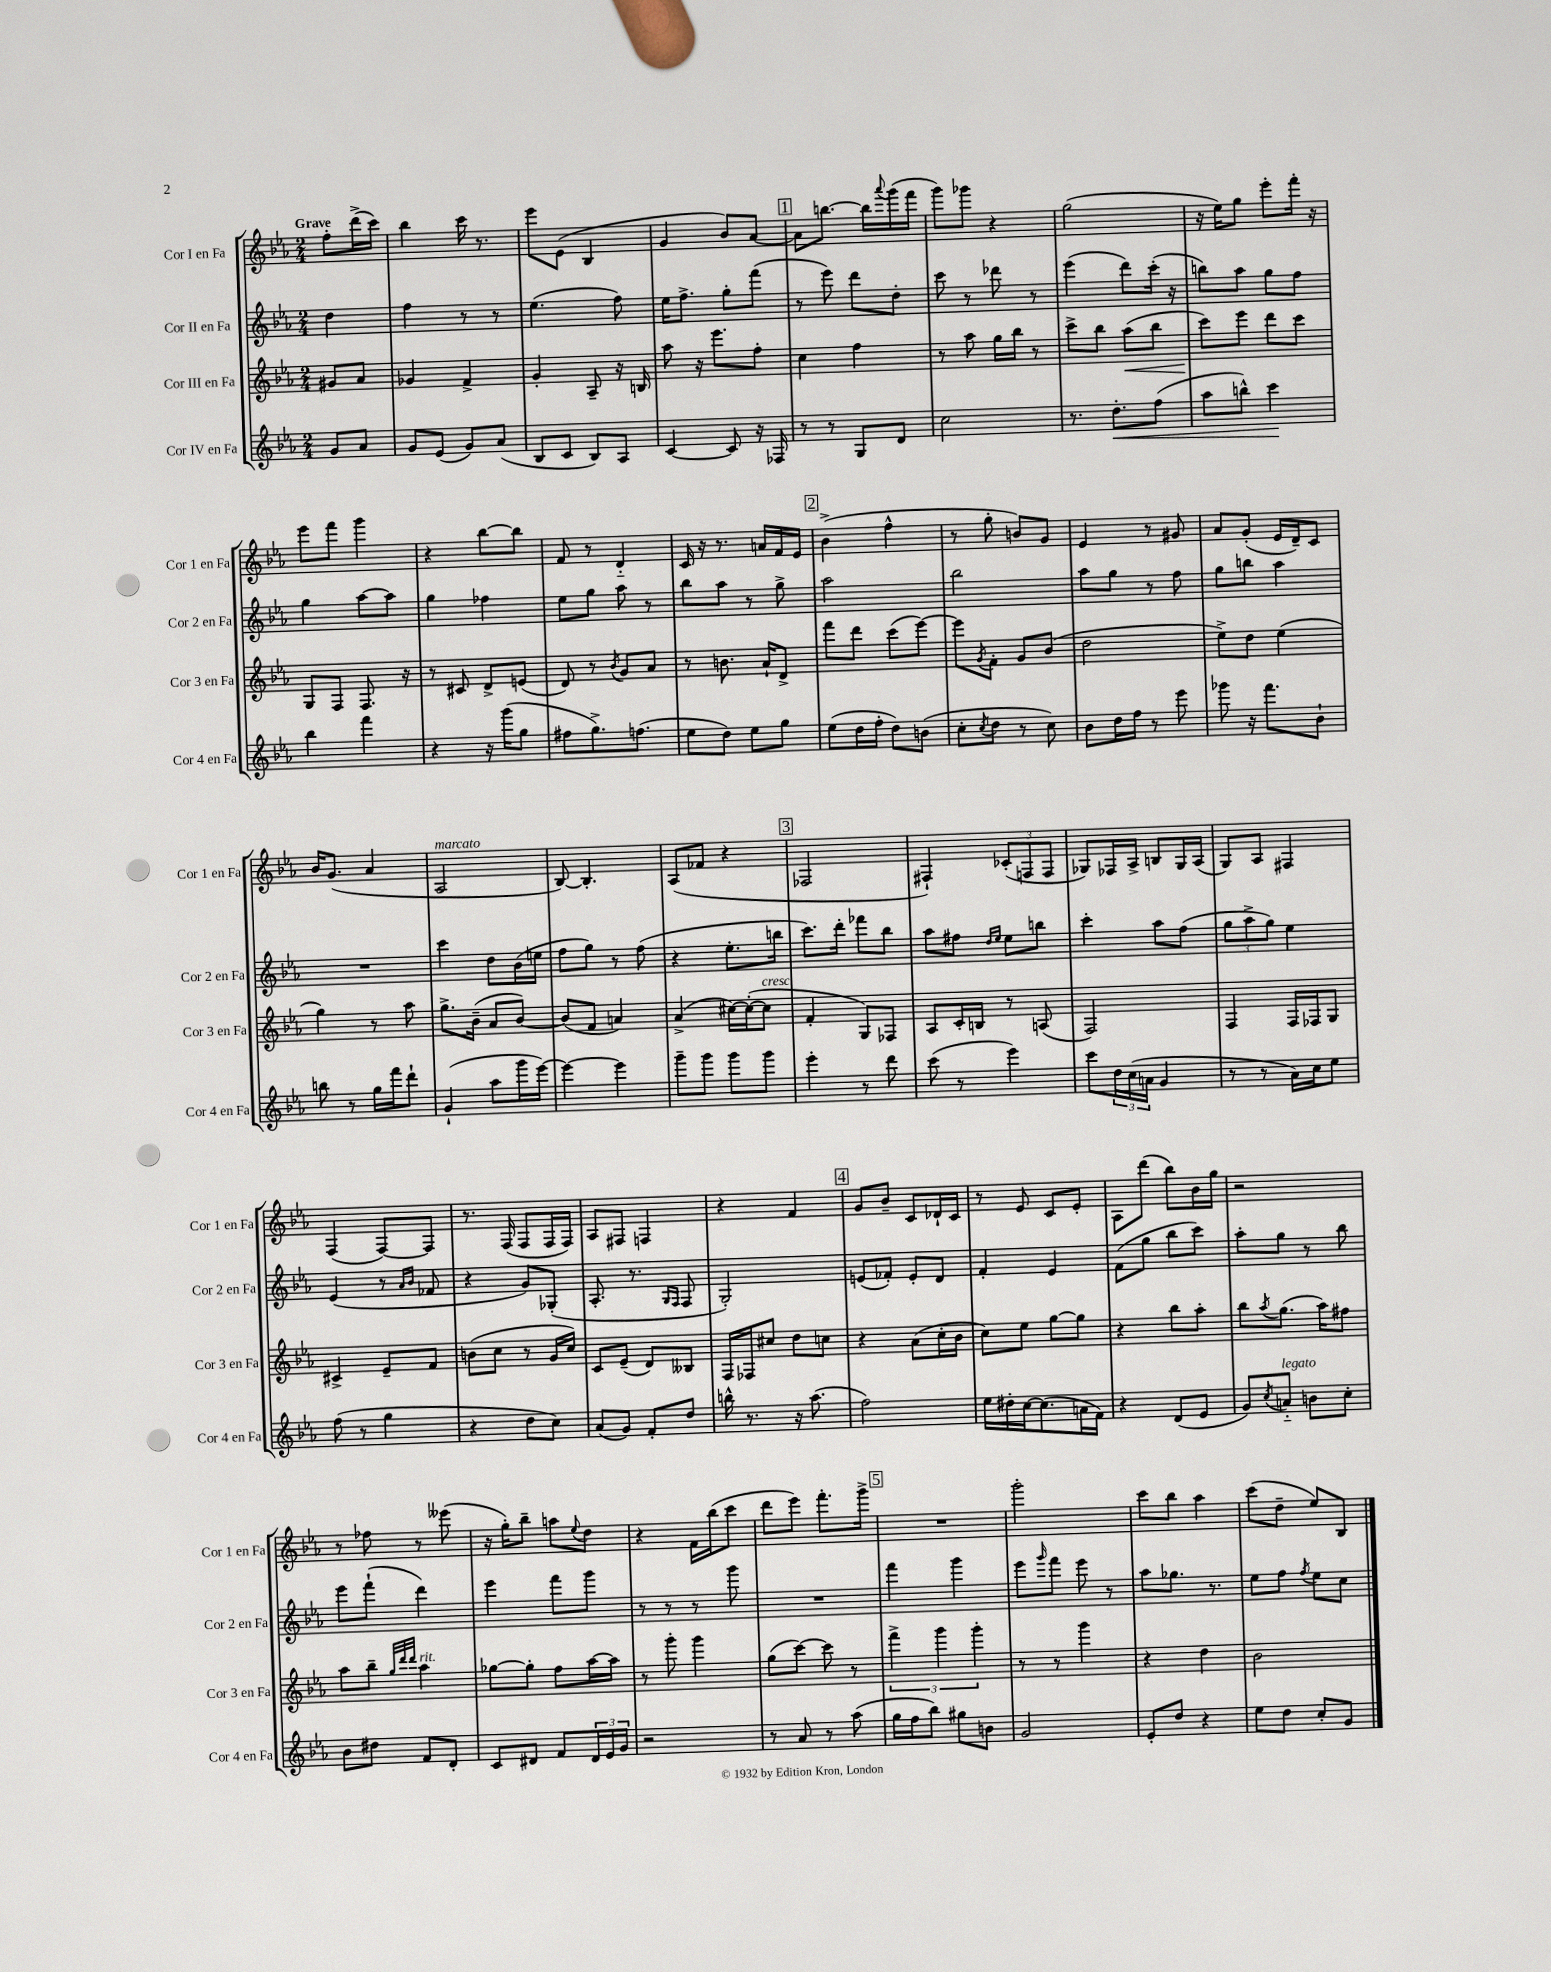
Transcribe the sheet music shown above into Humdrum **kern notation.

**kern	**dynam	**kern	**dynam	**kern	**kern
*part4	*part4	*part3	*part3	*part2	*part1
*staff4	*staff4	*staff3	*staff3	*staff2	*staff1
*I"Cor IV en Fa	*	*I"Cor III en Fa	*	*I"Cor II en Fa	*I"Cor I en Fa
*I'Cor 4 en Fa	*	*I'Cor 3 en Fa	*	*I'Cor 2 en Fa	*I'Cor 1 en Fa
*clefG2	*	*clefG2	*	*clefG2	*clefG2
*k[b-e-a-]	*	*k[b-e-a-]	*	*k[b-e-a-]	*k[b-e-a-]
*M2/4	*	*M2/4	*	*M2/4	*M2/4
=	=	=	=	=	=
!	!	!	!	!	!LO:TX:a:B:t=Grave
8g/L	.	8g#X/L	.	4dd\	8ff'\L
8a-/J	.	8a-/J	.	.	(16ddd^\L
.	.	.	.	.	16ccc\JJ)
=1	=1	=1	=1	=1	=1
8g/L	.	4g-X/	.	4ff\	4bb-\
(8e-/J	.	.	.	.	.
8g/L)	.	4f^/	.	8r	16ccc\
.	.	.	.	.	8.r
(8a-/J	.	.	.	8r	.
=2	=2	=2	=2	=2	=2
8B-/L	.	4g'/	.	(4.ee-\	8eee-\L
8c/J	.	.	.	.	(8e-\J
8B-/L)	.	8A-~/	.	.	4B-/
8A-/J	.	16r	.	8ff\)	.
.	.	16Bn/	.	.	.
=3	=3	=3	=3	=3	=3
[4c/	.	8aa-\	.	16ee-\KL	4g/
.	.	.	.	8.ff^\J	.
.	.	16r	.	.	.
.	.	8.eee-\L	.	.	.
8c/]	.	.	.	8gg'\L	8b-/L)
16r	.	8ff'\J	.	(8fff\J	[8a-/J
16F-X/	.	.	.	.	.
!!LO:REH:place=s1:t=1
=4	=4	=4	=4	=4	=4
8r	.	4cc\	.	8r	8a-\L]
8r	.	.	.	8eee-\)	[8.bbn\J
8G/L	.	4ff\	.	8ddd\L	.
.	.	.	.	.	16bb\LL]
.	.	.	.	.	8qqaaa-/
8d/J	.	.	.	8dd'\J	(16ggg\
.	.	.	.	.	16fff\JJ
=5	=5	=5	=5	=5	=5
2cc\	.	8r	.	8ccc\	8ggg\L)
.	.	8aa-\	.	8r	8ggg-X\J
.	.	16gg\LL	.	8ddd-X\	4r
.	.	16bb-\JJ	.	.	.
.	.	8r	.	8r	.
=6	=6	=6	=6	=6	=6
8.r	.	8ccc^\L	.	(4eee-\	(2gg\
.	.	8bb-\J	.	.	.
!	!LO:HP:b	!	!	!	!
8.dd'\L	<	.	.	.	.
!	!	!	!LO:HP:b	!	!
.	.	(8aa-\L	<	8ddd\L)	.
(8ff\J	.	8bb-\J	.	(16ccc'\Jk	.
.	.	.	.	16r	.
=7	=7	=7	=7	=7	=7
8aa-\L	.	8ccc\L)	.	8bbn\L)	16r
.	.	.	.	.	16ee-\KL)
8bbn^^\J)	.	8eee-\J	[	8aa-\J	8gg\J
4ccc\	.	8ddd\L	.	8gg\L	8eee-'\L
.	.	8ccc\J	.	8ff\J	16fff'\Jk
.	.	.	.	.	16r
.	[	.	.	.	.
!!LO:LB:g=z
=8	=8	=8	=8	=8	=8
4bb-\	.	8G/L	.	4gg\	8eee-\L
.	.	8F/J	.	.	8fff\J
4fff\	.	8.F/	.	[8aa-\L	4ggg\
.	.	.	.	8aa-\J]	.
.	.	16r	.	.	.
=9	=9	=9	=9	=9	=9
4r	.	8r	.	4gg\	4r
.	.	8c#X/	.	.	.
16r	.	8d^/L	.	4ff-X\	[8bb-\L
(16ggg\KL	.	.	.	.	.
8gg\J	.	(8en/J	.	.	8bb-\J]
=10	=10	=10	=10	=10	=10
8ff#X\L	.	8d/)	.	8ee-\L	8f/
8.gg^\)	.	8r	.	8gg\J	8r
.	.	8qb-/	.	.	.
.	.	8g/L	.	8aa-\	4d/
(8.ffn\J	.	.	.	.	.
.	.	8a-/J	.	8r	.
=11	=11	=11	=11	=11	=11
8ee-\L	.	8r	.	8bb-\L	16c/
.	.	.	.	.	16r
8dd\J)	.	8.bn\	.	8aa-\J	8.r
8ee-\L	.	.	.	8r	.
.	.	16a-`/KL	.	.	16an/LL
8gg\J	.	8d^/J	.	8gg^\	16f/
.	.	.	.	.	16e-/JJ
!!LO:REH:place=s1:t=2
=12	=12	=12	=12	=12	=12
(8ee-\L	.	8fff\L	.	2aa-\	(4b-^\
16dd\L	.	8ddd\J	.	.	.
16ff'\JJ	.	.	.	.	.
8dd\L)	.	(8ccc\L	.	.	4ff^^\
(8bn\J	.	[8eee-\J)	.	.	.
=13	=13	=13	=13	=13	=13
8cc'\L	.	8eee-\L]	.	2bb-\	8r
8qcc/	.	8qg/	.	.	.
8dd\J	.	8f'\J	.	.	8gg'\
8r	.	8g/L	.	.	8bn/L)
8cc\)	.	(8b-/J	.	.	8g/J
=14	=14	=14	=14	=14	=14
8b-\L	.	2dd\	.	8aa-\L	4e-/
16dd\L	.	.	.	8gg\J	.
16ff\JJ	.	.	.	.	.
8r	.	.	.	8r	8r
8eee-\	.	.	.	8ff\	8g#X/
=15	=15	=15	=15	=15	=15
8ggg-X\	.	8ee-^\L)	.	8gg\L	8a-/L
16r	.	8dd\J	.	8bbn\J	(8g'/J
8.fff\L	.	.	.	.	.
.	.	(4ee-\	.	4aa-\	16e-/LL
.	.	.	.	.	16d~/J)
8b-`\J	.	.	.	.	8c/J
!!LO:LB:g=z
=16	=16	=16	=16	=16	=16
8bbn\	.	4gg\)	.	2r	16b-/KL
.	.	.	.	.	(8.g/J
8r	.	.	.	.	.
16gg\LL	.	8r	.	.	4a-/
16fff\J	.	.	.	.	.
8ddd`\J	.	8aa-\	.	.	.
=17	=17	=17	=17	=17	=17
!	!	!	!	!	!LO:TX:a:i:t=marcato
(4g`/	.	8.gg^\L	.	4ccc\	2A-/
.	.	(16b-~\Jk	.	.	.
8aa-\L	.	8a-/L	.	8dd\L	.
16ggg\L	.	[8b-/J)	.	(16b-\L	.
[16eee-\JJ)	.	.	.	16een\JJ	.
=18	=18	=18	=18	=18	=18
4eee-\_	.	(8b-/L]	.	8ff\L	[8B-/)
.	.	8f/J	.	8gg\J)	4.B-'/]
4eee-\]	.	4an/)	.	8r	.
.	.	.	.	(8ff\	.
=19	=19	=19	=19	=19	=19
8ggg~\L	.	(4a-^/	.	4r	(8A-/L
8ggg\J	.	.	.	.	8f-X/J
8ggg\L	.	[16cc#X\LL)	.	8.ee-'\L	4r
.	.	(16cc#'\J_	.	.	.
!	!	!LO:TX:a:i:t=cresc.	!	!	!
8ggg\J	.	8cc#\J]	.	.	.
.	.	.	.	16bbn\Jk	.
!!LO:REH:place=s1:t=3
=20	=20	=20	=20	=20	=20
4eee-'\	.	4f'/	.	8.ccc\L)	2F-X/
.	.	.	.	16ddd'\Jk	.
8r	.	8G/L)	.	8fff-X\L	.
8ddd\	.	8F-X/J	.	8bb-\J	.
=21	=21	=21	=21	=21	=21
(8ccc\	.	8A-/L	.	8aa-\L	4F#X`/)
8r	.	16c'/L	.	8ff#X\J	.
.	.	16Bn/JJ	.	.	.
.	.	.	.	16qqdd/LL	.
.	.	.	.	16qqee-/JJ	.
4eee-\)	.	8r	.	8ee-\L	(12c-X'/L
.	.	.	.	.	12Fn/
.	.	(8An/	.	8bbn\J	.
.	.	.	.	.	12F/J
=22	=22	=22	=22	=22	=22
8ccc\L	.	2F/)	.	4ccc'\	8G-X/L)
24dd\L	.	.	.	.	16F-X/L
(24cc\	.	.	.	.	.
.	.	.	.	.	16A-^/JJ
24an\JJ	.	.	.	.	.
4g/	.	.	.	8aa-\L	8Bn/L
.	.	.	.	(8ff\J	16G-/L
.	.	.	.	.	(16A-/JJ
=23	=23	=23	=23	=23	=23
8r	.	4F/	.	12gg\L	8G/L)
.	.	.	.	12aa-^\	.
8r	.	.	.	.	8A-/J
.	.	.	.	12gg\J)	.
16a-\LL)	.	16F/LL	.	4ee-\	4F#X/
16cc\J	.	16F-X/J	.	.	.
8ee-\J	.	8G/J	.	.	.
!!LO:LB:g=z
=24	=24	=24	=24	=24	=24
(8ff\	.	4c#X^/	.	(4e-/	(4F/
8r	.	.	.	.	.
4gg\	.	8e-~/L	.	8r	[8F/L)
.	.	.	.	16qqa-/LL	.
.	.	.	.	16qqb-/JJ	.
.	.	8f/J	.	8f-X/	8F/J]
=25	=25	=25	=25	=25	=25
4r	.	(8bn\L	.	4r	8.r
.	.	8cc\J	.	.	.
.	.	.	.	.	(16F/
8dd\L	.	8r	.	8g/L)	8F/L
8cc\J)	.	16g/LL	.	(8G-X'/J	16F/L
.	.	16cc/JJ)	.	.	16F/JJ)
=26	=26	=26	=26	=26	=26
(8a-/L	.	8c/L	.	8.A-'/	8A-/L
8g/J)	.	(8e-~/J	.	.	8F#X/J
.	.	.	.	8.r	.
8f'/L	.	8d/L)	.	.	4Fn/
.	.	.	.	16qqG/LL	.
.	.	.	.	16qqF/JJ	.
8dd/J	.	8B--X/J	.	8F/	.
=27	=27	=27	=27	=27	=27
16bbn^^\	.	16F/LL	.	2G'/)	4r
8.r	.	16F-X/J	.	.	.
.	.	8cc#X/J	.	.	.
16r	.	8dd\L	.	.	4f/
(8.aa-\	.	.	.	.	.
.	.	8ccn\J	.	.	.
!!LO:REH:place=s1:t=4
=28	=28	=28	=28	=28	=28
2ff\)	.	4r	.	(8en/L	8g/L
.	.	.	.	8f-X'/J)	8b-~/J
.	.	(8a-\L	.	8e'/L	8c/L
.	.	16cc'\L	.	8d/J	16d-X`/L
.	.	16b-\JJ	.	.	16c/JJ
=29	=29	=29	=29	=29	=29
16ee-\LL	.	8cc\L)	.	4f'/	8r
16dd#X'\	.	.	.	.	.
[16cc\J	.	8ee-\J	.	.	8e-/
(8.cc\]	.	.	.	.	.
.	.	[8gg\L	.	4e-/	8c/L
16an\L	.	8gg\J]	.	.	8e-'/J
16f\JJ)	.	.	.	.	.
=30	=30	=30	=30	=30	=30
4r	.	4r	.	(8f\L	8A-\L
.	.	.	.	8gg\J	(8ddd\J
(8d/L	.	8bb-\L	.	8bb-\L	8bb-\L)
8e-/J	.	8aa-'\J	.	8ccc\J)	16b-\L
.	.	.	.	.	16gg\JJ
=31	=31	=31	=31	=31	=31
8g/L)	.	8bb-\L	.	8aa-'\L	2r
8qcc/	.	8qaa-/	.	.	.
!LO:TX:a:i:t=legato	!	!	!	!	!
8an/J	.	(8.gg\J	.	8gg\J	.
8bn\L	.	.	.	8r	.
.	.	16aa-\KL)	.	.	.
8cc'\J	.	8ff#X\J	.	8bb-\	.
!!LO:LB:g=z
=32	=32	=32	=32	=32	=32
8b-\L	.	8aa-\L	.	8eee-\L	8r
8dd#X\J	.	8bb-~\J	.	(8fff`\J	8ff-X\
.	.	32qqgg/LLL	.	.	.
.	.	32qqddd/	.	.	.
.	.	32qqddd/JJJ	.	.	.
!	!	!LO:TX:a:i:t=rit.	!	!	!
8f/L	.	4aa-\	.	4ddd\)	8r
8d'/J	.	.	.	.	(8eee--X\
=33	=33	=33	=33	=33	=33
8c/L	.	[8gg-X\L	.	4eee-\	16r
.	.	.	.	.	16gg'\KL)
8d#X/J	.	8gg-'\J]	.	.	8bb-~\J
8f/L	.	8ff\L	.	8fff\L	8aan\L
.	.	.	.	.	8qqee-/
24d#/L	.	[16aa-\L	.	8ggg\J	8dd\J
24e-/	.	.	.	.	.
.	.	16aa-\JJ]	.	.	.
24g/JJ	.	.	.	.	.
=34	=34	=34	=34	=34	=34
2r	.	8r	.	8r	4r
.	.	8ggg'\	.	8r	.
.	.	4ggg\	.	8r	16f\LL
.	.	.	.	.	(16bb-\J
.	.	.	.	8ggg\	8ccc\J
=35	=35	=35	=35	=35	=35
8r	.	(8gg\L	.	2r	8ddd\L
8a-/	.	[8ccc\J)	.	.	8eee-\J)
8r	.	8ccc\]	.	.	8.fff'\L
(8aa-\	.	8r	.	.	.
.	.	.	.	.	16ggg^\Jk
!!LO:REH:place=s1:t=5
=36	=36	=36	=36	=36	=36
16gg\LL	.	6fff^\	.	4fff\	2r
16ff\J	.	.	.	.	.
8bb-\J)	.	.	.	.	.
.	.	6ggg\	.	.	.
8gg#X\L	.	.	.	4ggg\	.
.	.	6ggg'\	.	.	.
8bn\J	.	.	.	.	.
=37	=37	=37	=37	=37	=37
2g/	.	8r	.	8eee-\L	2ggg'\
.	.	.	.	16qqggg/	.
.	.	8r	.	8fff\J	.
.	.	4ggg\	.	8eee-\	.
.	.	.	.	8r	.
=38	=38	=38	=38	=38	=38
8e-'/L	.	4r	.	8aa-\L	8ccc\L
8dd/J	.	.	.	8.gg-X\J	8bb-\J
4r	.	4dd\	.	.	4aa-\
.	.	.	.	8.r	.
=39	=39	=39	=39	=39	=39
8ee-\L	.	2b-\	.	8ee-\L	(8ccc\L
8dd\J	.	.	.	8ff\J	8dd~\J
.	.	.	.	8qff/	.
8cc'/L	.	.	.	8ee-\L	8ee-/L)
8g/J	.	.	.	8cc\J	8B-/J
==	==	==	==	==	==
*-	*-	*-	*-	*-	*-
